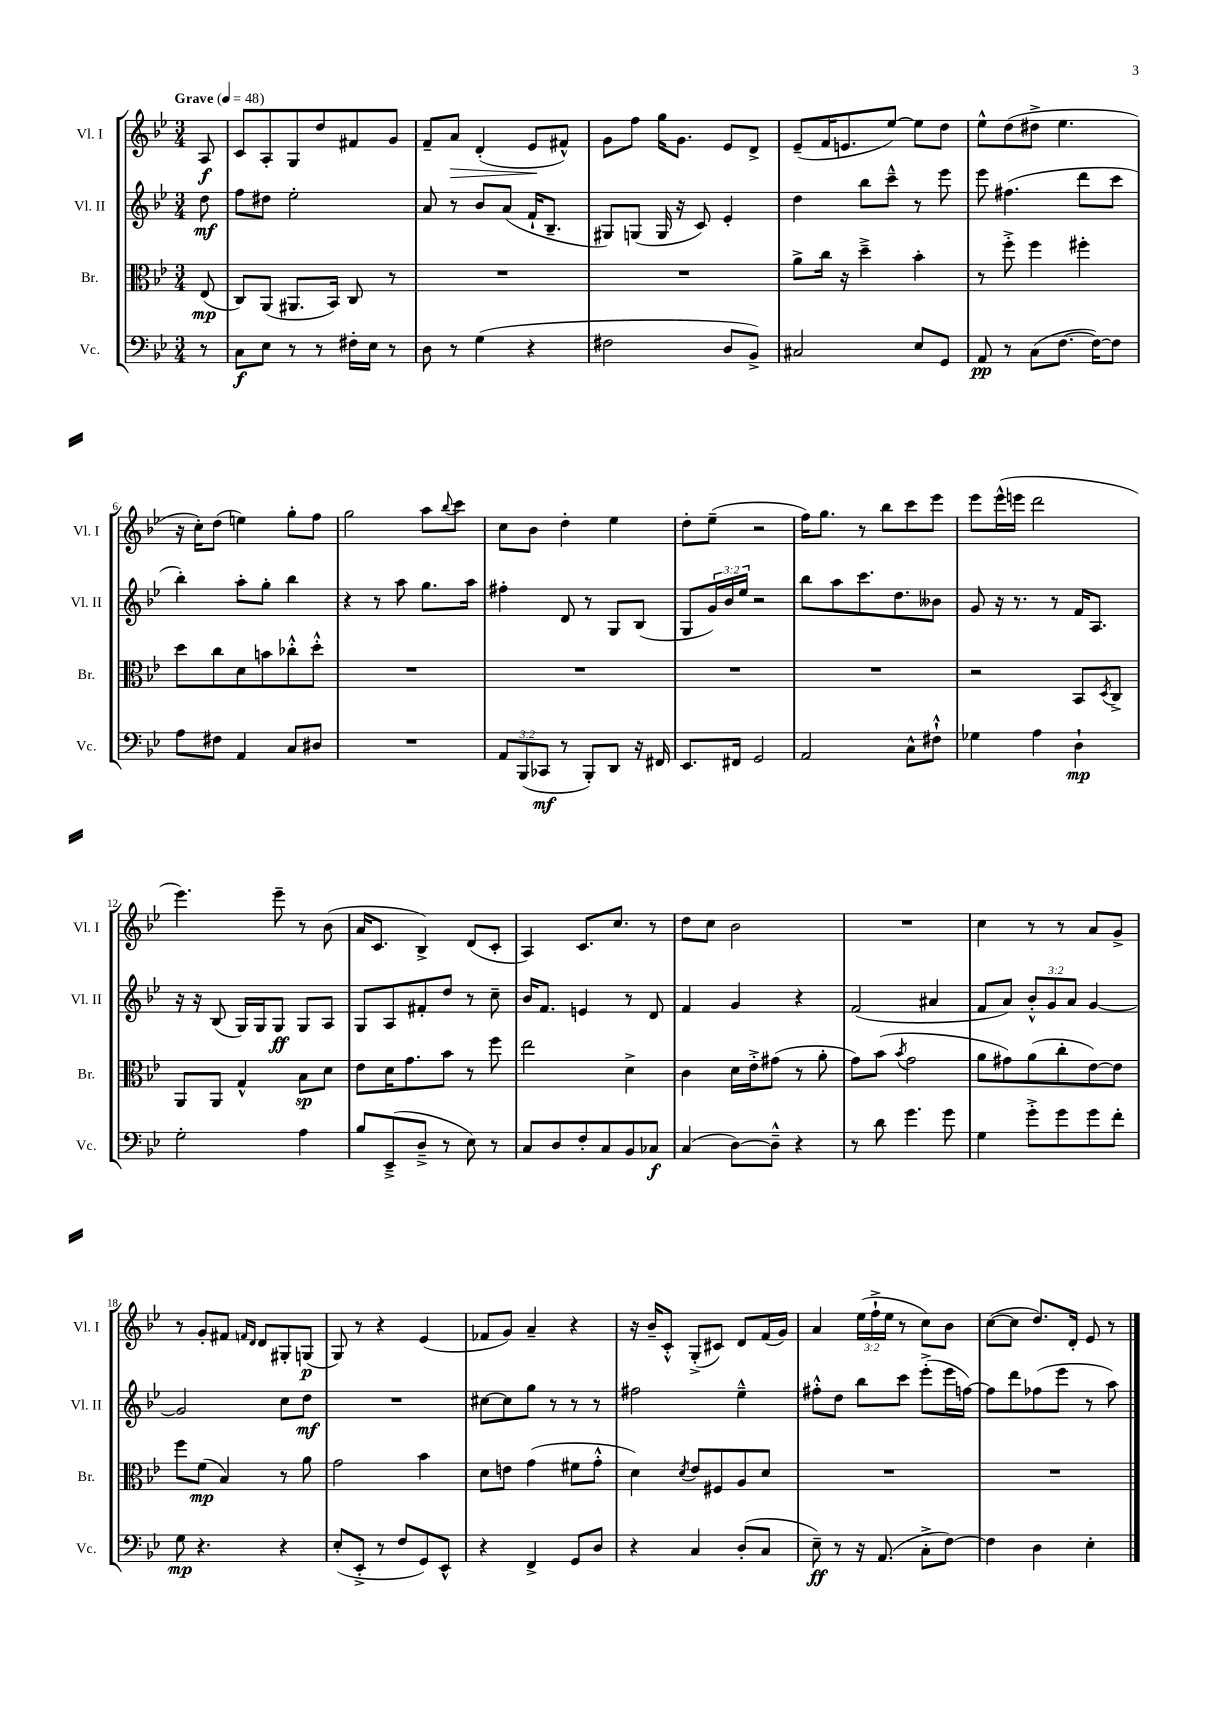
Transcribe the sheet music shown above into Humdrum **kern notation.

**kern	**kern	**kern	**kern
*staff4	*staff3	*staff2	*staff1
*clefF4	*clefC3	*clefG2	*clefG2
*k[b-e-]	*k[b-e-]	*k[b-e-]	*k[b-e-]
*M3/4	*M3/4	*M3/4	*M3/4
*MM48	*MM48	*MM48	*MM48
8r	(8E-	8dd	8A
=	=	=	=
8C	8C)	8ff	8c
8E-	(8AA	8dd#	8A'
8r	8.AA#	2ee-'	8G
8r	.	.	8dd
.	16BB-)	.	.
16F#'	8C	.	8f#
16E-	.	.	.
8r	8r	.	8g
=	=	=	=
8D	2.r	8a	8f~
8r	.	8r	8a
(4G	.	8b-	(4d'
.	.	(8a	.
4r	.	16f`	8e-
.	.	8.B-~	.
.	.	.	8f#^^)
=	=	=	=
2F#	2.r	8G#)	8g
.	.	(8G	8ff
.	.	16G	16gg
.	.	16r	8.g
.	.	8c)	.
8D	.	4e-'	8e-
8BB-^)	.	.	8d^
=	=	=	=
2C#	8a^	4dd	(8e-~
.	16cc	.	16f
.	16r	.	8.e
.	4dd~^	8bb-	.
.	.	8ccc~^^	[8ee-)
8E-	4b-'	8r	8ee-]
8GG	.	8eee-	8dd
=	=	=	=
8AA	8r	8eee-	8ee-^^
8r	8ff'^	(4.ff#	(8dd
(8C	4ff	.	8dd#^
[8.F	.	.	4.ee-
.	4ff#'	8ddd	.
16F_)	.	.	.
8F]	.	8ccc	.
=	=	=	=
8A	8dd	4bb-')	16r
.	.	.	16cc')
8F#	8cc	.	(8dd
4AA	8d	8aa'	4ee)
.	8b	8gg'	.
8C	8cc-'^^	4bb-	8gg'
8D#	8dd'^^	.	8ff
=	=	=	=
2.r	2.r	4r	2gg
.	.	8r	.
.	.	8aa	.
.	.	8.gg	8aa
.	.	.	8qqbb-
.	.	.	8ccc
.	.	16aa	.
=	=	=	=
12AA	2.r	4ff#'	8cc
(12BBB-	.	.	.
.	.	.	8b-
12CC-	.	.	.
8r	.	8d	4dd'
8BBB-')	.	8r	.
8DD	.	8G	4ee-
16r	.	(8B-	.
16FF#	.	.	.
=	=	=	=
8.EE-	2.r	8G	8dd'
.	.	24g)	(8ee-~
.	.	24b-	.
16FF#	.	.	.
.	.	24ee-	.
2GG	.	2r	2r
=	=	=	=
2AA	2.r	8bb-	16ff)
.	.	.	8.gg
.	.	8aa	.
.	.	8.ccc	8r
.	.	.	8bb-
.	.	8.dd	.
8C^^	.	.	8ccc
8F#`^^	.	8b--	8eee-
=	=	=	=
4G-	2r	8g	8eee-
.	.	16r	(16eee-^^
.	.	8.r	16eee
4A	.	.	2ddd
.	.	8r	.
4D`	8BB-	16f	.
.	.	8.A	.
.	8qD	.	.
.	8C^	.	.
=	=	=	=
2G'	8AA	16r	4.eee-)
.	.	16r	.
.	8AA	(8B-	.
.	4G^^	16G)	.
.	.	16G	.
.	.	8G	8eee-~
4A	8B-	8G	8r
.	8d	8A	(8b-
=	=	=	=
8B-	8e-	8G	16a
.	.	.	8.c
(8EE-~^	16d	8A	.
.	8.g	.	.
8D~^	.	8f#'	4B-^)
8r	8b-	8dd	.
8E-)	8r	8r	(8d
8r	8ff	8cc~	8c'
=	=	=	=
8C	2ee-	16b-	4A)
.	.	8.f	.
8D	.	.	.
8F'	.	4e	8.c
8C	.	.	.
.	.	.	8.cc
8BB-	4d^	8r	.
8C-	.	8d	8r
=	=	=	=
(4C	4c	4f	8dd
.	.	.	8cc
[8D)	16d	4g	2b-
.	16e-'^	.	.
8D~^^]	(8g#	.	.
4r	8r	4r	.
.	8a'	.	.
=	=	=	=
8r	8g)	(2f	2.r
8d	(8b-	.	.
.	8qb-	.	.
4.g	2g	.	.
.	.	4a#	.
8g	.	.	.
=	=	=	=
4G	8a	8f	4cc
.	8g#)	8a)	.
8g'^	(8a	12b-'^^	8r
.	.	12g	.
8g	8cc'	.	8r
.	.	12a	.
8g	[8e-)	[4g	8a
8f'	8e-]	.	8g^
=	=	=	=
8G	8ff	2g]	8r
4.r	(8f	.	8g'
.	4B-)	.	8f#
.	.	.	16qqf
.	.	.	16qqd
.	.	.	8d
4r	8r	8cc	8G#'
.	8a	8dd	(8G
=	=	=	=
(8E-'	2g	2.r	8G)
8EE-'^	.	.	8r
8r	.	.	4r
8F	.	.	.
8GG)	4b-	.	(4e-
8EE-^^	.	.	.
=	=	=	=
4r	8d	[8cc#	8f-
.	8e	8cc#]	8g)
4FF^	(4g	8gg	4a~
.	.	8r	.
8GG	8f#	8r	4r
8D	8g'^^	8r	.
=	=	=	=
4r	4d)	2ff#	16r
.	.	.	16b-~
.	.	.	8c'^^
.	8qd	.	.
4C	8e-	.	(8G'^
.	8F#	.	8c#)
(8D'	8A	4ee-~^^	8d
8C	8d	.	(16f
.	.	.	16g)
=	=	=	=
8E-~)	2.r	8ff#'^^	4a
8r	.	8dd	.
16r	.	8bb-	(24ee-
.	.	.	24ff`^
(8.AA	.	.	.
.	.	.	24ee-
.	.	8ccc	8r
8C'^	.	(8eee-'^	8cc)
[8F)	.	16eee-	8b-
.	.	[16ff)	.
=	=	=	=
4F]	2.r	8ff]	([8cc
.	.	8ddd	8cc]
4D	.	(8ff-	8.dd)
.	.	8eee-	.
.	.	.	16d'
4E-'	.	8r	8e-
.	.	8aa)	8r
==	==	==	==
*-	*-	*-	*-
